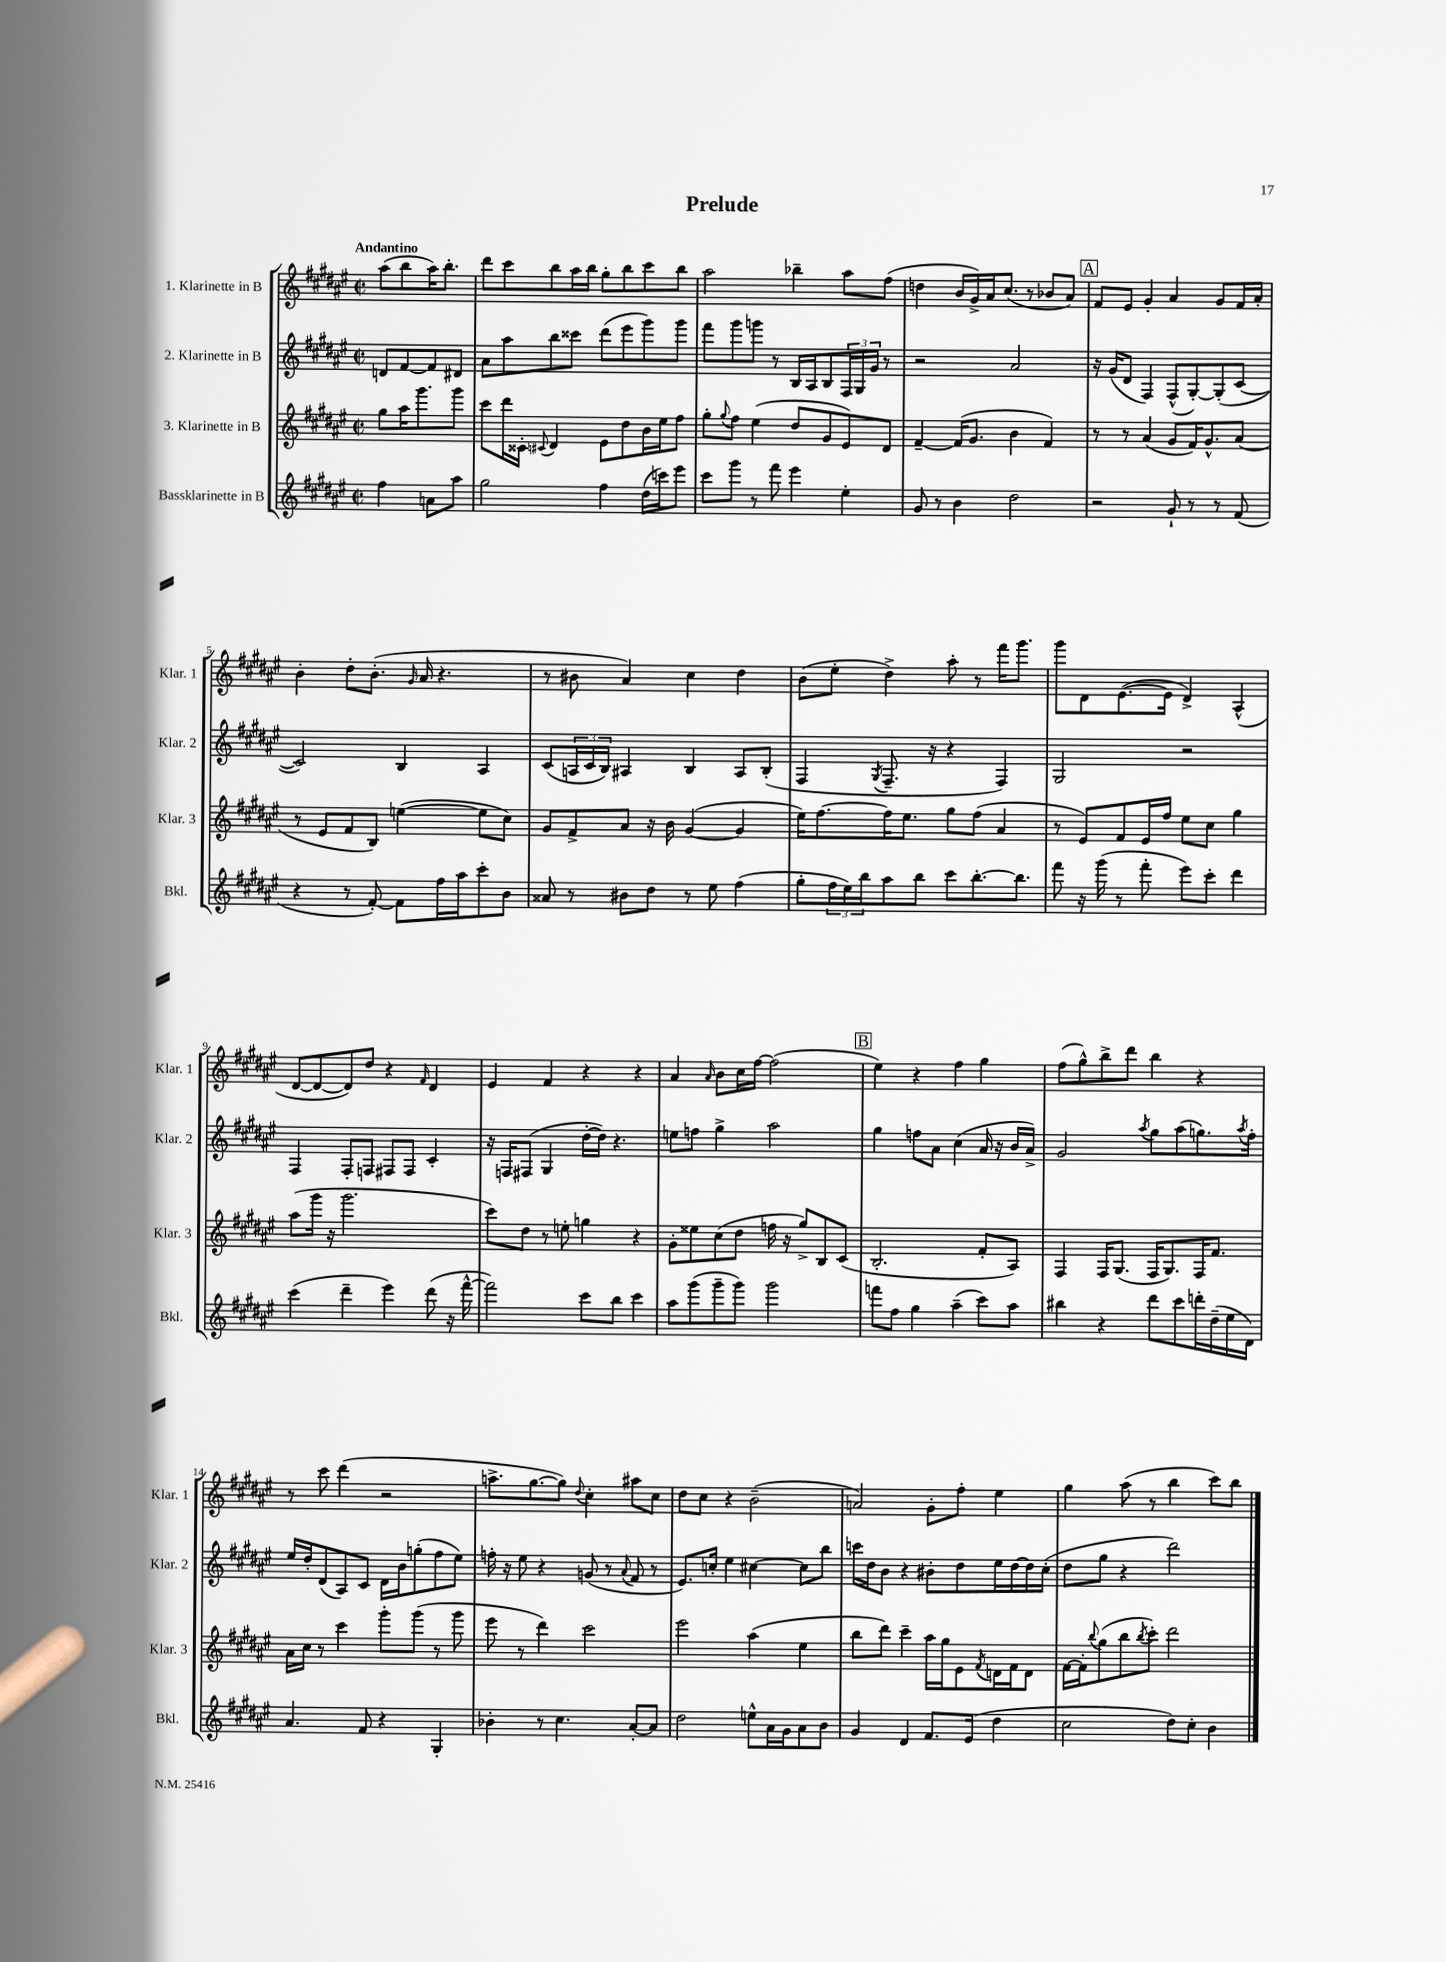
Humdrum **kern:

**kern	**kern	**kern	**kern
*part4	*part3	*part2	*part1
*staff4	*staff3	*staff2	*staff1
*I"Bassklarinette in B	*I"3. Klarinette in B	*I"2. Klarinette in B	*I"1. Klarinette in B
*I'Bkl.	*I'Klar. 3	*I'Klar. 2	*I'Klar. 1
*clefG2	*clefG2	*clefG2	*clefG2
*k[f#c#g#d#a#e#]	*k[f#c#g#d#a#e#]	*k[f#c#g#d#a#e#]	*k[f#c#g#d#a#e#]
*M2/2	*M2/2	*M2/2	*M2/2
*met(c|)	*met(c|)	*met(c|)	*met(c|)
=	=	=	=
!	!	!	!LO:TX:a:B:t=Andantino
4ff#\	8gg#\L	8dn/L	(8aa#\L
.	16aa#\K	[8f#/	8bb\
.	8.ggg#\	.	.
8an\L	.	8f#/]	16aa#\K)
.	.	.	8.bb'\J
8aa#\J	8ggg#\J	8d#X/J	.
=1	=1	=1	=1
2gg#\	8ccc#\L	8a#\L	8ddd#\L
.	16ddd#\L	8aa#\	8ccc#\
.	16c##X'\JJ	.	.
.	8qqc#X/	.	.
.	4d#/	8bb\	8bb\
.	.	8ccc##X\J	16aa#\L
.	.	.	16bb\JJ
4ff#\	8e#\L	(8ddd#\L	8gg#'\L
.	8dd#\	8eee#\	8bb\
(16dd#\LL	16b\L	8ggg#\)	8ccc#\
16cccn\J)	16ee#\J	.	.
8eee#\J	8ff#\J	8ggg#\J	8bb\J
=2	=2	=2	=2
8ccc#\L	8gg#'\L	8fff#\L	2aa#\
.	8qqgg#/	.	.
8ggg#\J	8ff#\J	8ggg#\	.
8r	(4ee#\	8gggn\J	.
8fff#\	.	8r	.
4eee#\	8dd#/L	16B/LL	4bb-X~\
.	.	16A#/J	.
.	8g#/	8B/	.
4ee#'\	8e#/)	24F#/L	8aa#\L
.	.	24G#/	.
.	.	24g#/JJ	.
.	8d#/J	8r	(8ff#\J
=3	=3	=3	=3
8g#/	[4f#~/	2r	4ddn\
8r	.	.	.
4b\	(16f#/KL]	.	16b/LL
.	8.g#/J	.	16g#^/)
.	.	.	16a#/J
.	.	.	(8.cc#/J
2dd#\	4b\	2a#/	.
.	.	.	8r
.	4f#/)	.	8b-X/L
.	.	.	8a#/J)
!!LO:REH:place=s1:t=A
=4	=4	=4	=4
2r	8r	16r	8f#/L
.	.	(16g#/KL	.
.	8r	8d#/J	8e#/J
.	(4a#/	4F#/)	4g#'/
8g#`/	8g#/L	(8F#^^/L	4a#/
8r	16f#/K)	[8G#'/)	.
.	8.g#^^/	.	.
8r	.	(8G#'/]	8g#/L
(8f#/	(8a#/J	[8c#/J	16f#/L
.	.	.	16a#'/JJ
!!LO:LB:g=z
=5	=5	=5	=5
4r	8r	2c#/])	4b'\
.	8e#/L	.	.
8r	8f#/	.	8dd#'\L
[8f#'/)	8B/J)	.	(8.b'\J
8f#\L]	([4een\	4B/	.
.	.	.	16qqg#/
.	.	.	16a#/
16ff#\L	.	.	4.r
16aa#\J	.	.	.
8ccc#'\	8ee\L]	4A#/	.
8b\J	8cc#\J)	.	.
=6	=6	=6	=6
8a##X/	8g#/L	(8c#/L	8r
8r	8f#^/	24An/L	8b#X\
.	.	24c#/	.
.	.	24B/JJ)	.
8b#X\L	8a#/J	4A#X/	4a#/)
8dd#\J	16r	.	.
.	16b\	.	.
8r	([4g#/	4B/	4cc#\
8ee#\	.	.	.
(4ff#\	4g#/]	8A#/L	4dd#\
.	.	(8B'/J	.
=7	=7	=7	=7
8gg#'\L	16ee#\KL)	4F#/	(8b\L
.	[8.ff#\	.	.
24ff#\L	.	.	8ee#'\J
24ee#\)	.	.	.
24bb\J	.	.	.
.	.	8qG#/	.
8aa#\	16ff#\K]	8.F#~/	4dd#^\)
.	8.ee#\J	.	.
8bb\J	.	.	.
.	.	16r	.
8ccc#\L	8gg#\L	4r	8aa#'\
[8.bb'\	(8ff#\J	.	8r
.	4a#/	4F#/)	16fff#\KL
8.bb\J]	.	.	8.ggg#\J
=8	=8	=8	=8
8fff#\	8r	2G#/	8ggg#\L
16r	8e#/L)	.	8d#\
(16ggg#\	.	.	.
8r	8f#/	.	([8.e#\
8fff#'\	16e#/L	.	.
.	16ff#/JJ	.	16e#\Jk]
8eee#\L)	8ee#\L	2r	4d#^/)
8ccc#'\J	8cc#\J	.	.
4ddd#\	4gg#\	.	(4A#^^/
!!LO:LB:g=z
=9	=9	=9	=9
(4ccc#\	(8aa#\L	4F#/	[8d#/L
.	16ggg#\Jk	.	8d#/_
.	16r	.	.
4ddd#~\	2.ggg#\	8F#'/L	8d#/])
.	.	8Fn/J	8dd#/J
4eee#\)	.	8F#X/L	4r
.	.	8F#/J	.
.	.	.	16qqf#/
(8ddd#\	.	4c#'/	4d#/
16r	.	.	.
[16fff#^^\	.	.	.
=10	=10	=10	=10
2fff#\])	8ccc#\L)	16r	4e#/
.	.	16Fn/KL	.
.	8dd#\J	(8F#X/J	.
.	8r	4G#/	4f#/
.	8een'\	.	.
8ccc#\L	4ggn\	[16dd#'\LL	4r
.	.	16dd#\JJ])	.
8bb\J	.	4.r	.
4ccc#\	4r	.	4r
=11	=11	=11	=11
8aa#\L	8g#'\L	8een\L	4a#/
(8ggg#\	8ee##X\	8ffn\J	.
.	.	.	16qqa#/
8ggg#~\	(8cc#\	4gg#^\	8b\L
8ggg#\J)	8dd#\J	.	16cc#\L
.	.	.	[16ff#\JJ
2ggg#\	16ffn\	2aa#\	(2ff#\]
.	16r	.	.
.	8gg#^/L)	.	.
.	8B/	.	.
.	(8c#/J	.	.
!!LO:REH:place=s1:t=B
=12	=12	=12	=12
8fffn\L	2.B'/	4gg#\	4ee#\)
8ff#\J	.	.	.
4gg#\	.	8ffn\L	4r
.	.	8a#\J	.
(4aa#~\	.	(4cc#\	4ff#\
8ccc#\L)	8f#'/L	16a#/	4gg#\
.	.	16r	.
8aa#\J	8A#/J)	16b/LL	.
.	.	16a#^/JJ)	.
=13	=13	=13	=13
4bb#X\	4F#/	2g#/	(8ff#\L
.	.	.	8gg#^^\)
4r	16F#/KL	.	8bb^\
.	(8.G#/J	.	.
.	.	.	8ddd#\J
.	.	8qaa#/	.
8ddd#\L	16F#/KL	8gg#\L	4bb\
.	8.G#/)	.	.
8ccc#\	.	(8aa#\	.
16dddn'\L	16F#/K	8.ggn\)	4r
(16dd#~\	8.f#/J	.	.
16ee#\	.	.	.
.	.	8qaa#/	.
16d#\JJ)	.	16ff#'\Jk	.
!!LO:LB:g=z
=14	=14	=14	=14
4.a#/	16a#\LL	16ee#/LL	8r
.	16cc#\JJ	16dd#'/J	.
.	8r	(8d#/	8ccc#\
.	4ccc#\	8A#/)	(4ddd#\
8f#/	.	8c#/J	.
4r	8ggg#'\L	16d#\LL	2r
.	.	16b\J	.
.	(8ggg#\J	(8ggn'\	.
4G#'/	8r	8ff#\	.
.	8ggg#\	8ee#\J)	.
=15	=15	=15	=15
4b-X'\	8eee#\	16ffn'\	8.aan^\L
.	.	16r	.
.	8r	8ee#\	.
.	.	.	[8.gg#\
8r	4ddd#\)	4r	.
4.cc#\	.	.	8gg#\J])
.	.	.	8qqdd#/
.	2ccc#\	(8gn/	4cc#'\
.	.	8r	.
.	.	8qqa#/	.
[8a#'/L	.	8f#/	8aa#X\L
8a#/J]	.	8r	8cc#\J
=16	=16	=16	=16
2dd#\	2eee#\	8.e#/L)	8dd#\L
.	.	.	8cc#\J
.	.	16ccn'/Jk	.
.	.	4ee#\	4r
8een^^\L	(4aa#\	[4cc#X\	(2b~\
16a#\L	.	.	.
16g#\J	.	.	.
8a#\	4ee#\	8cc#\L]	.
8b\J	.	8bb\J	.
=17	=17	=17	=17
4g#/	8bb\L	16cccn\LL	2an/)
.	.	16dd#\J	.
.	8ddd#\J)	8b\J	.
4d#/	4ccc#~\	4r	.
8.f#/L	16aa#\LL	8b#X'\L	8g#'\L
.	16gg#\J	.	.
.	8e#\	8dd#\	8ff#'\J
(16e#/Jk	.	.	.
.	8qf#/	.	.
4dd#\	16dn\L	16ee#\L	4ee#\
.	16f#\J	[16dd#\	.
.	8d\J	16dd#\]	.
.	.	(16cc#'\JJ	.
=18	=18	=18	=18
2cc#\	[16f#\LL	8dd#\L	4gg#\
.	16f#'\J]	.	.
.	8qqbb/	.	.
.	(8gg#\	8gg#\J	.
.	8bb\	4r	(8aa#\
.	8qbb/	.	.
.	8ccc#'\J)	.	8r
8dd#\L)	2ddd#\	2ddd#\)	4bb\
8cc#'\J	.	.	.
4b\	.	.	8ccc#\L)
.	.	.	8bb\J
==	==	==	==
*-	*-	*-	*-
